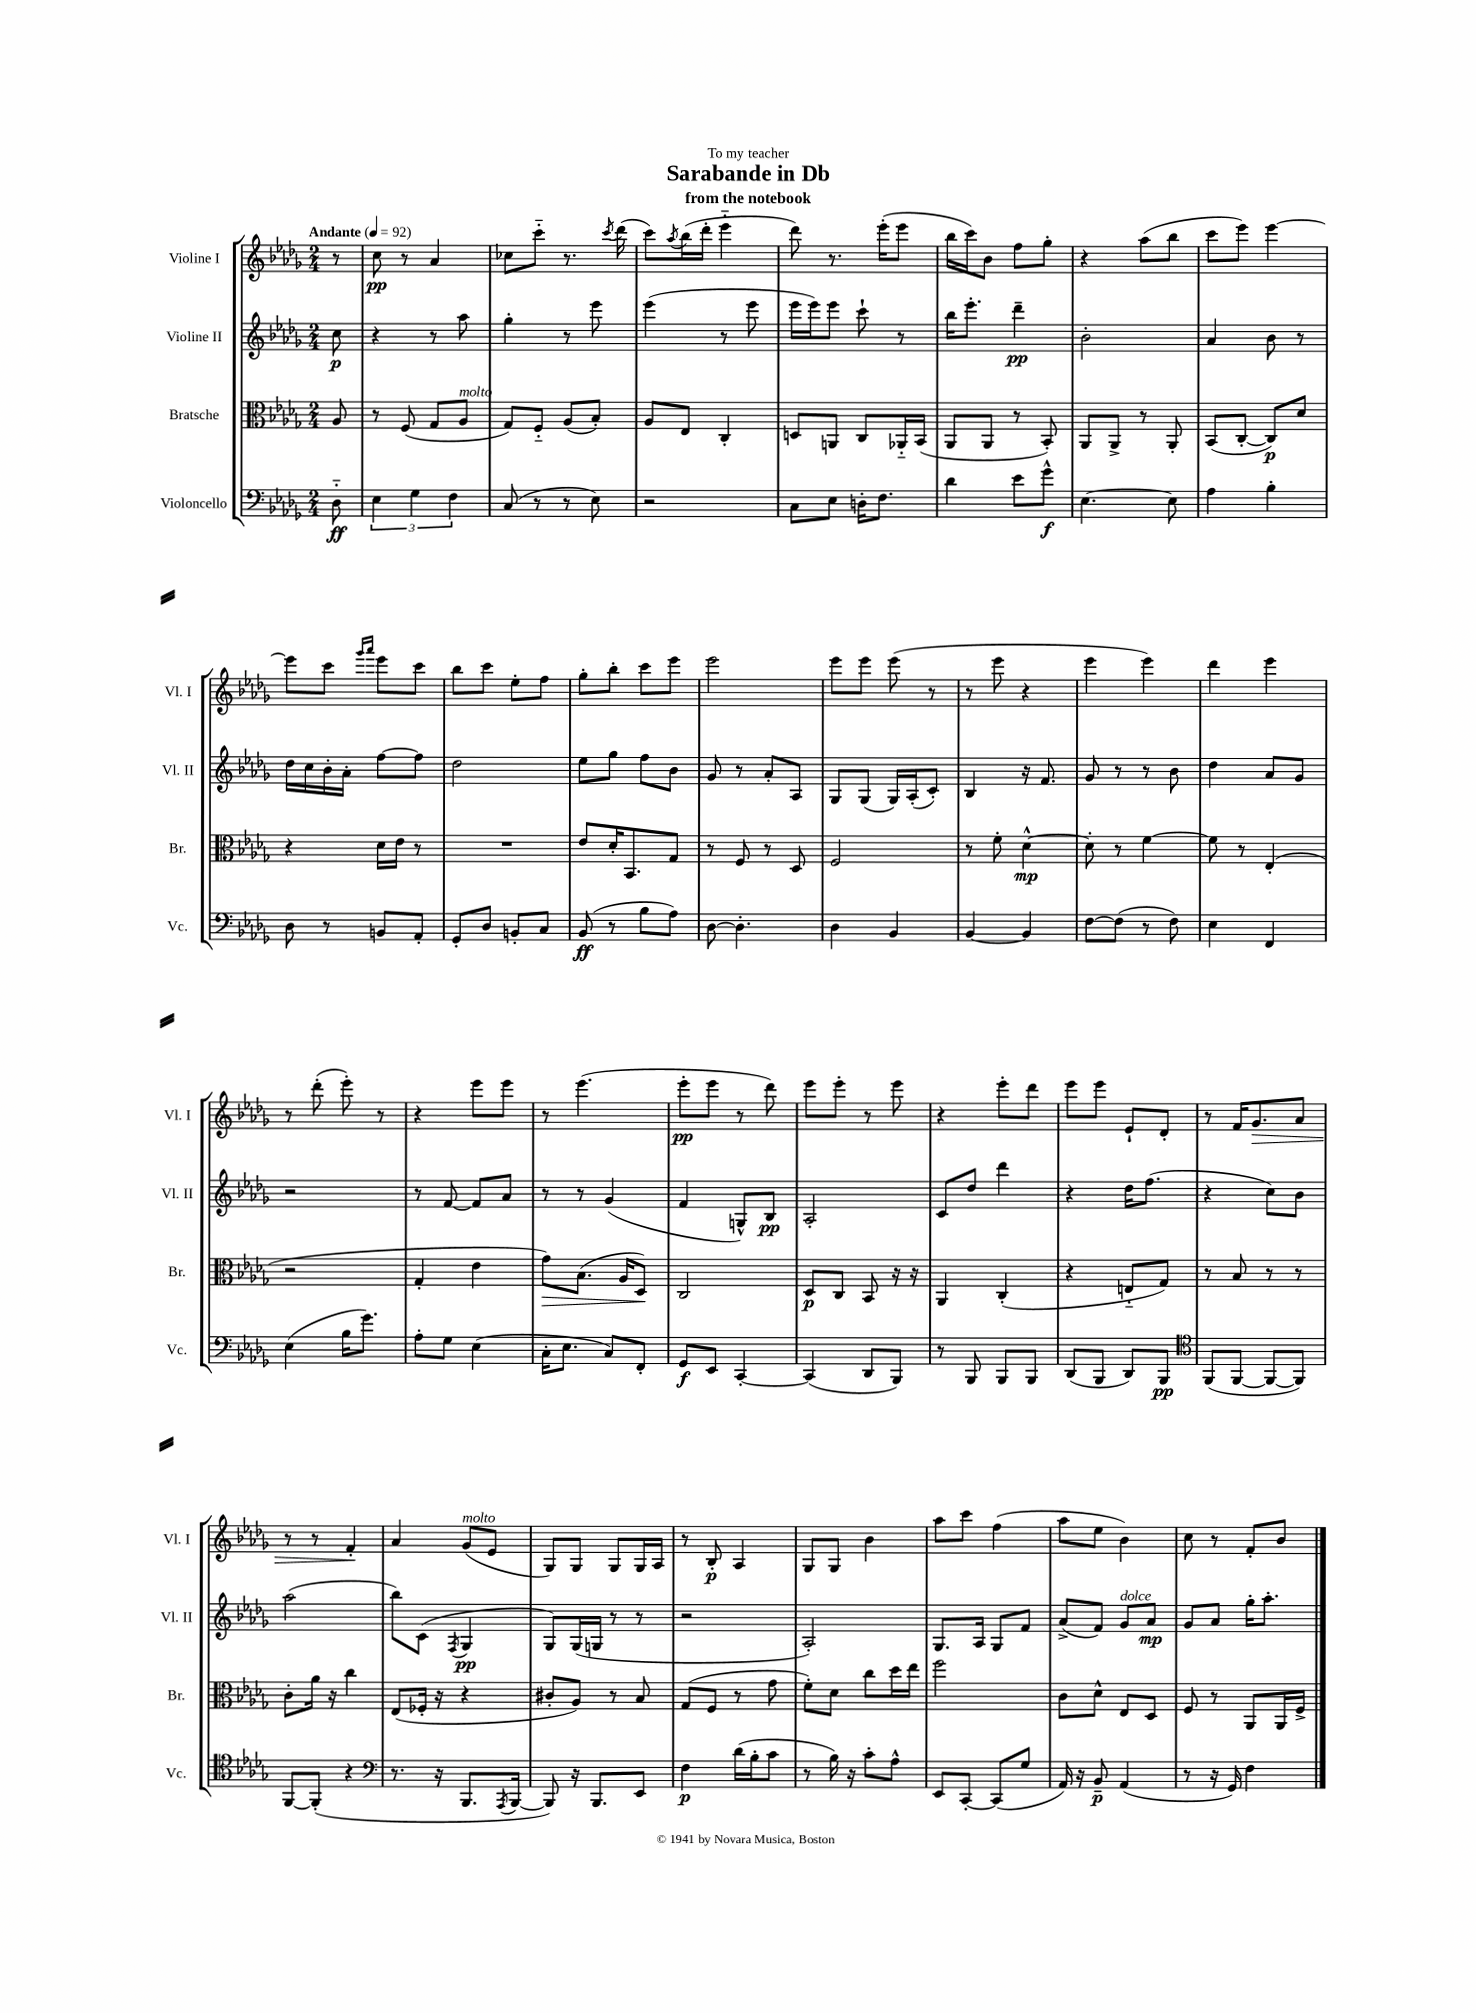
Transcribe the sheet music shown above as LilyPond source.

\header { title = "Sarabande in Db" subtitle = "from the notebook" dedication = "To my teacher" }
<<
\new StaffGroup <<
\new Staff = "s0" \with { instrumentName = "Violine I" shortInstrumentName = "Vl. I" } {
    \clef treble \key des \major \numericTimeSignature \time 2/4 \partial 8 \tempo "Andante" 4 = 92
    r8 |
    c''8\pp r8 aes'4 |
    ces''8 c'''8-_ r8. \acciaccatura { c'''8 } des'''16( |
    c'''8) \acciaccatura { aes''8 } bes''16( des'''16-. ees'''4-_ |
    des'''8) r8. ees'''16-.( ees'''8 |
    bes''16 c'''16) bes'8 f''8 ges''8-. |
    r4 aes''8( bes''8 |
    c'''8 ees'''8) ees'''4~ |
    ees'''8 c'''8 \grace { ges'''16 aes'''16 } ees'''8 c'''8 |
    bes''8 c'''8 ees''8-. f''8 |
    ges''8-. bes''8-. c'''8 ees'''8 |
    ees'''2 |
    ees'''8 ees'''8 ees'''8( r8 |
    r8 ees'''8 r4 |
    ees'''4 ees'''4) |
    des'''4 ees'''4 |
    r8 des'''8-.( ees'''8-.) r8 |
    r4 ees'''8 ees'''8 |
    r8 ees'''4.( |
    ees'''8-.\pp ees'''8 r8 des'''8) |
    ees'''8 ees'''8-. r8 ees'''8 |
    r4 ees'''8-. des'''8 |
    ees'''8 ees'''8 ees'8-! des'8-. |
    r8 f'16 ges'8.\> aes'8 |
    r8 r8 f'4-.\! |
    aes'4 ges'8^\markup { \italic "molto" }( ees'8 |
    ges8) ges8 ges8 ges16 aes16 |
    r8 bes8-.\p aes4 |
    ges8 ges8 bes'4 |
    aes''8 c'''8 f''4( |
    aes''8 ees''8 bes'4) |
    c''8 r8 f'8-. bes'8 \bar "|." |
}
\new Staff = "s1" \with { instrumentName = "Violine II" shortInstrumentName = "Vl. II" } {
    \clef treble \key des \major \numericTimeSignature \time 2/4 \partial 8
    c''8\p |
    r4 r8 aes''8 |
    ges''4-. r8 ees'''8 |
    ees'''4( r8 ees'''8 |
    ees'''16 ees'''16) ees'''8 c'''8-! r8 |
    bes''16 ees'''8.-. des'''4--\pp |
    bes'2-. |
    aes'4 bes'8 r8 |
    des''16 c''16 bes'16-. aes'16-. f''8~ f''8 |
    des''2 |
    ees''8 ges''8 f''8 bes'8 |
    ges'8 r8 aes'8-. aes8 |
    ges8 ges8( ges16) aes16-.( c'8-.) |
    bes4 r16 f'8. |
    ges'8 r8 r8 bes'8 |
    des''4 aes'8 ges'8 |
    r2 |
    r8 f'8~ f'8 aes'8 |
    r8 r8 ges'4( |
    f'4 g8-^) bes8\pp |
    aes2-. |
    c'8 des''8 des'''4 |
    r4 des''16 f''8.( |
    r4 c''8) bes'8 |
    aes''2( |
    bes''8) c'8( \acciaccatura { f8 } ges4\pp |
    ges8) ges16( g16 r8 r8 |
    r2 |
    aes2-.) |
    ges8. aes16 ges8 f'8 |
    aes'8->( f'8) ges'8^\markup { \italic "dolce" } aes'8\mp |
    ges'8 aes'8 ges''16-. aes''8.-. \bar "|." |
}
\new Staff = "s2" \with { instrumentName = "Bratsche" shortInstrumentName = "Br." } {
    \clef alto \key des \major \numericTimeSignature \time 2/4 \partial 8
    aes8 |
    r8 f8( ges8 aes8^\markup { \italic "molto" } |
    ges8) f8-_ aes8( bes8-.) |
    aes8 ees8 c4-. |
    d8 a,8 c8 aes,16-_ bes,16( |
    aes,8 aes,8 r8 bes,8-.) |
    aes,8 aes,8-> r8 aes,8-. |
    bes,8( c8~-. c8\p) des'8 |
    r4 des'16 ees'16 r8 |
    R2 |
    ees'8 des'16-. bes,8. ges8 |
    r8 f8 r8 des8 |
    f2 |
    r8 f'8-. des'4~-^\mp |
    des'8-. r8 f'4~ |
    f'8 r8 ees4-.( |
    r2 |
    ges4-. ees'4 |
    ges'8\>) bes8.( aes16 des8\!) |
    c2 |
    des8\p c8 bes,8 r16 r16 |
    aes,4 c4-.( |
    r4 e8-_ ges8) |
    r8 bes8 r8 r8 |
    c'8-. aes'16 r16 c''4 |
    ees8( fes16-. r16 r4 |
    cis'8-. aes8) r8 bes8 |
    ges8( f8 r8 ges'8 |
    f'8-.) des'8 c''8 des''16 ees''16 |
    f''2 |
    c'8 des'8-^ ees8 des8 |
    f8 r8 aes,8 aes,16 f16-> \bar "|." |
}
\new Staff = "s3" \with { instrumentName = "Violoncello" shortInstrumentName = "Vc." } {
    \clef bass \key des \major \numericTimeSignature \time 2/4 \partial 8
    des8-_\ff |
    \tuplet 3/2 { ees4 ges4 f4 } |
    c8( r8 r8 ees8) |
    r2 |
    c8 ees8 d16-. f8. |
    des'4 ees'8 ges'8-^\f |
    ees4.~ ees8 |
    aes4 bes4-. |
    des8 r8 b,8 aes,8-. |
    ges,8-. des8 b,8-. c8 |
    bes,8\ff( r8 bes8 aes8) |
    des8~ des4.-. |
    des4 bes,4 |
    bes,4~ bes,4 |
    f8~ f8( r8 f8) |
    ees4 f,4 |
    ees4( bes16 ges'8.) |
    aes8-. ges8 ees4( |
    c16-. ees8. c8) f,8-. |
    ges,8\f ees,8 c,4~-. |
    c,4( des,8 bes,,8) |
    r8 bes,,8 bes,,8 bes,,8 |
    des,8( bes,,8 des,8) bes,,8\pp |
    \clef tenor f,8( f,8~ f,8~ f,8) |
    f,8~ f,8-.( r4 |
    \clef bass r8. r16 bes,,8. \acciaccatura { aes,,8 } bes,,16~ |
    bes,,8) r16 bes,,8. ees,8 |
    f4\p des'16( bes16-. c'8 |
    r8 bes16) r16 c'8-. aes8-^ |
    ees,8 c,8~-. c,8( ges8 |
    aes,16) r16 bes,8--\p aes,4( |
    r8 r16 ges,16) f4 \bar "|." |
}
>>
>>
\layout { \context { \Score \remove "Bar_number_engraver" } }
